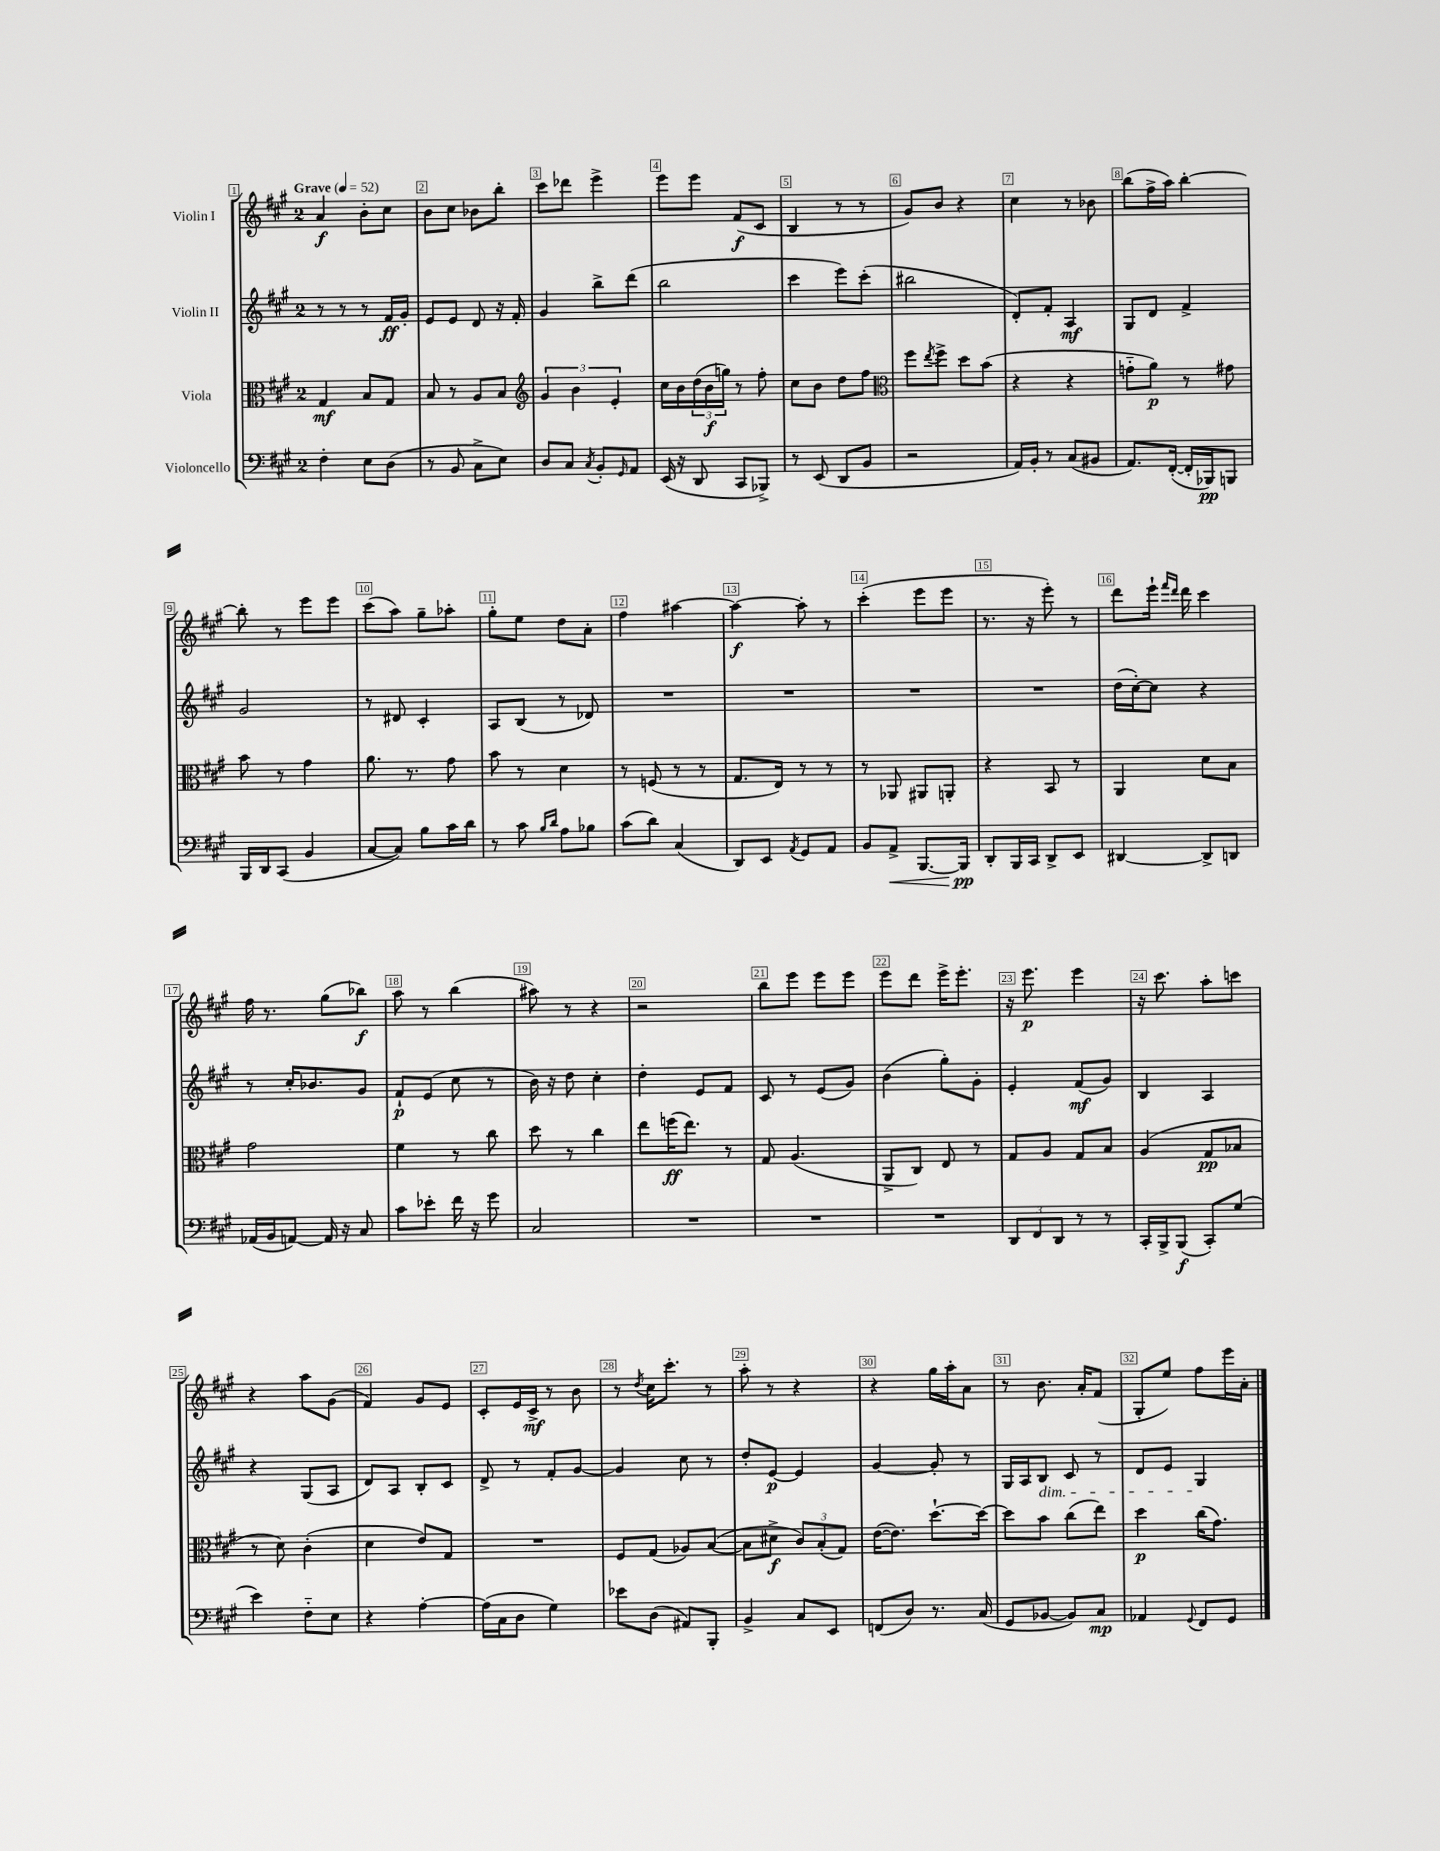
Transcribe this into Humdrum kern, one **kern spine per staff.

**kern	**kern	**kern	**kern
*staff4	*staff3	*staff2	*staff1
*clefF4	*clefC3	*clefG2	*clefG2
*k[f#c#g#]	*k[f#c#g#]	*k[f#c#g#]	*k[f#c#g#]
*M2/4	*M2/4	*M2/4	*M2/4
*MM52	*MM52	*MM52	*MM52
4F#'\	4G#/	8r	4a/
.	.	8r	.
8E\L	8B/L	8r	8b'\L
(8D\J	8G#/J	16f#/LL	8cc#\J
.	.	16g#'/JJ	.
=	=	=	=
8r	8B/	8e/L	8b\L
8BB/	8r	8e/J	8cc#\J
8C#^\L	8A/L	8d/	8b-\L
8E\J)	8B/J	16r	8bb'\J
.	.	16f#'/	.
=	=	=	=
*	*clefG2	*	*
8D/L	6g#/	4g#/	8ccc#\L
8C#/J	.	.	8ddd-\J
.	6b\	.	.
8qC#/	.	.	.
8BB'/L	.	8bb^\L	4eee^\
.	6e'/	.	.
16qqGG#/	.	.	.
8AA/J	.	(8ddd\J	.
=	=	=	=
(16EE/	16cc#\LL	2bb\	8eee\L
16r	16b\	.	.
8DD/	(24dd\	.	8eee\J
.	24b\	.	.
.	24gg\JJ)	.	.
8CC#/L	8r	.	(8f#/L
8BBB-^/J)	8ff#'\	.	8c#/J
=	=	=	=
8r	8cc#\L	4ccc#\	4B/
(8EE/	8b\J	.	.
8DD/L	8dd\L	8eee\L)	8r
8BB/J	8ff#\J	(8ccc#'\J	8r
=	=	=	=
*	*clefC3	*	*
2r	8ff#\L	2bb#\	8g#/L)
.	8qee/	.	.
.	8ff#^\J	.	8b/J
.	8dd\L	.	4r
.	(8b\J	.	.
=	=	=	=
16AA/LL)	4r	8d'/L)	4cc#\
16BB'/JJ	.	.	.
8r	.	8f#'/J	.
(8C#/L	4r	4A/	8r
8BB#/J	.	.	8b-\
=	=	=	=
8.AA/L)	8g'~\L	8G#/L	(8bb\L
.	8a\J)	8d/J	16ff#^\L
([16FF#'/Jk	.	.	16aa\JJ)
16FF#'/]LL	8r	4f#^/	[4bb'\
16BBB-/J)	.	.	.
8BBB/J	8g#\	.	.
=	=	=	=
16BBB/LL	8b\	2g#/	8bb'\]
16DD/J	.	.	.
(8CC#/J	8r	.	8r
4BB/	4g#\	.	8eee\L
.	.	.	8eee\J
=	=	=	=
[8C#/L	8.a\	8r	(8ccc#\L
8C#/]J)	.	8d#/	8aa\J)
.	8.r	.	.
8B\L	.	4c#'/	8gg#~\L
16c#\L	8g#\	.	8aa-'\J
16d\JJ	.	.	.
=	=	=	=
8r	8b\	8A/L	8gg#'\L
8c#\	8r	(8B/J	8ee\J
16qqB/LL	.	.	.
16qqd/JJ	.	.	.
8A\L	4d\	8r	8dd\L
8B-\J	.	8d-/)	8a'\J
=	=	=	=
(8c#\L	8r	2r	4ff#\
8d\J)	(8F/	.	.
(4C#/	8r	.	[4aa#\
.	8r	.	.
=	=	=	=
8DD/L)	8.G#/L	2r	4aa#\_
8EE/J	.	.	.
.	16E/Jk)	.	.
8qAA/	.	.	.
8GG#/L	8r	.	8aa#'\]
8AA/J	8r	.	8r
=	=	=	=
8BB/L	8r	2r	(4ccc#'\
8AA^/J	8AA-/	.	.
[8.BBB/L	8AA#/L	.	8eee\L
.	8AA'/J	.	8eee\J
16BBB/]Jk	.	.	.
=	=	=	=
8DD'/L	4r	2r	8.r
16BBB/L	.	.	.
16CC#/JJ	.	.	16r
8DD^/L	8BB/	.	8eee'\)
8EE/J	8r	.	8r
=	=	=	=
[4DD#/	4AA/	(16dd\LL	8ddd\L
.	.	[16cc#'\J)	.
.	.	8cc#\]J	16eee`\Jk
.	.	.	16qqfff#/LL
.	.	.	16qqddd/JJ
.	.	.	16ddd\
8DD#^/]L	8d\L	4r	4ccc#\
8DD/J	8B\J	.	.
=	=	=	=
(16AA-/LL	2g#\	8r	16ff#\
16BB/J	.	.	8.r
[8AA/J)	.	16cc#'/LK	.
.	.	8.b-/	.
16AA/]	.	.	(8gg#\L
16r	.	.	.
8C#/	.	8g#/J	8bb-\J)
=	=	=	=
8c#\L	4f#\	8f#`/L	8aa\
8e-'\J	.	(8e/J	8r
16f#\	8r	8cc#\	(4bb\
16r	.	.	.
8g#\	8cc#\	8r	.
=	=	=	=
2C#/	8dd\	16b\)	8aa#\)
.	.	16r	.
.	8r	8dd\	8r
.	4cc#\	4cc#'\	4r
=	=	=	=
2r	8ee\L	4dd'\	2r
.	(16ff\K	.	.
.	8.ee\J)	.	.
.	.	8e/L	.
.	8r	8f#/J	.
=	=	=	=
2r	8G#/	8c#/	8bb\L
.	(4.A/	8r	8eee\J
.	.	(8e/L	8eee\L
.	.	8g#/J)	8eee\J
=	=	=	=
2r	8AA^/L	(4b\	8eee\L
.	8C#/J)	.	8ddd\J
.	8E/	8gg#'\L)	16eee^\LK
.	.	.	8.eee'\J
.	8r	8g#'\J	.
=	=	=	=
12DD/L	8G#/L	4e'/	16r
.	.	.	8.eee\
12FF#/	.	.	.
.	8A/J	.	.
12DD/J	.	.	.
8r	8G#/L	(8f#/L	4eee\
8r	8B/J	8g#/J)	.
=	=	=	=
16CC#'/LL	(4A/	4B/	16r
16BBB^/J	.	.	8.ccc#\
(8BBB/J	.	.	.
8CC#'/L)	8G#/L	4A/	8aa'\L
(8G#/J	8B-/J	.	8ccc\J
=	=	=	=
4e\)	8r	4r	4r
.	8d\)	.	.
8F#'~\L	(4c#'\	(8G#/L	8aa\L
8E\J	.	8A/J	(8g#\J
=	=	=	=
4r	4d\	8d/L)	4f#/)
.	.	8A/J	.
[4A'\	8e/L)	8B'/L	8g#/L
.	8G#/J	8c#/J	8e/J
=	=	=	=
(16A\]LL	2r	8d^/	8c#'/L
16C#\J	.	.	.
8D\J	.	8r	16e/L
.	.	.	16c#^/JJ
4G#\)	.	8f#'/L	8r
.	.	[8g#/J	8b\
=	=	=	=
8e-\L	8F#/L	4g#/]	8r
.	.	.	8qdd/
(8D\J	(8G#/J	.	16cc#\LK
.	.	.	8.ccc#'\J
8AA#/L)	8A-/L)	8cc#\	.
8BBB'/J	([8B/J	8r	8r
=	=	=	=
4BB^/	8B\]L	8dd'/L	8aa'\
.	8d#^\J	[8e/J	8r
8C#/L	12c#/L)	4e/]	4r
.	(12B'/	.	.
8EE/J	.	.	.
.	12G#/J)	.	.
=	=	=	=
(8FF/L	([16e\LK	[4g#/	4r
.	8.e\]J)	.	.
8D/J)	.	.	.
8.r	[8.dd`\L	8g#'/]	16gg#\LL
.	.	.	16aa'\J
.	.	8r	8a\J
(16C#/	16dd\_Jk	.	.
=	=	=	=
8GG#/L	8dd\]L	16G#/LL	8r
.	.	16A/J	.
[8BB-/J	8b\J	8B/J	8.b\
8BB-/]L)	(8cc#\L	8c#/	.
.	.	.	16a'/LK
8C#/J	8ee\J)	8r	(8f#/J
=	=	=	=
4AA-/	4dd\	8d/L	8G#'/L
.	.	8e/J	8ee/J)
8qqGG#/	.	.	.
8FF#/L	(16cc#\LK	4G#/	8ff#\L
.	8.g#\J)	.	.
8GG#/J	.	.	16eee\L
.	.	.	16a'\JJ
==	==	==	==
*-	*-	*-	*-
